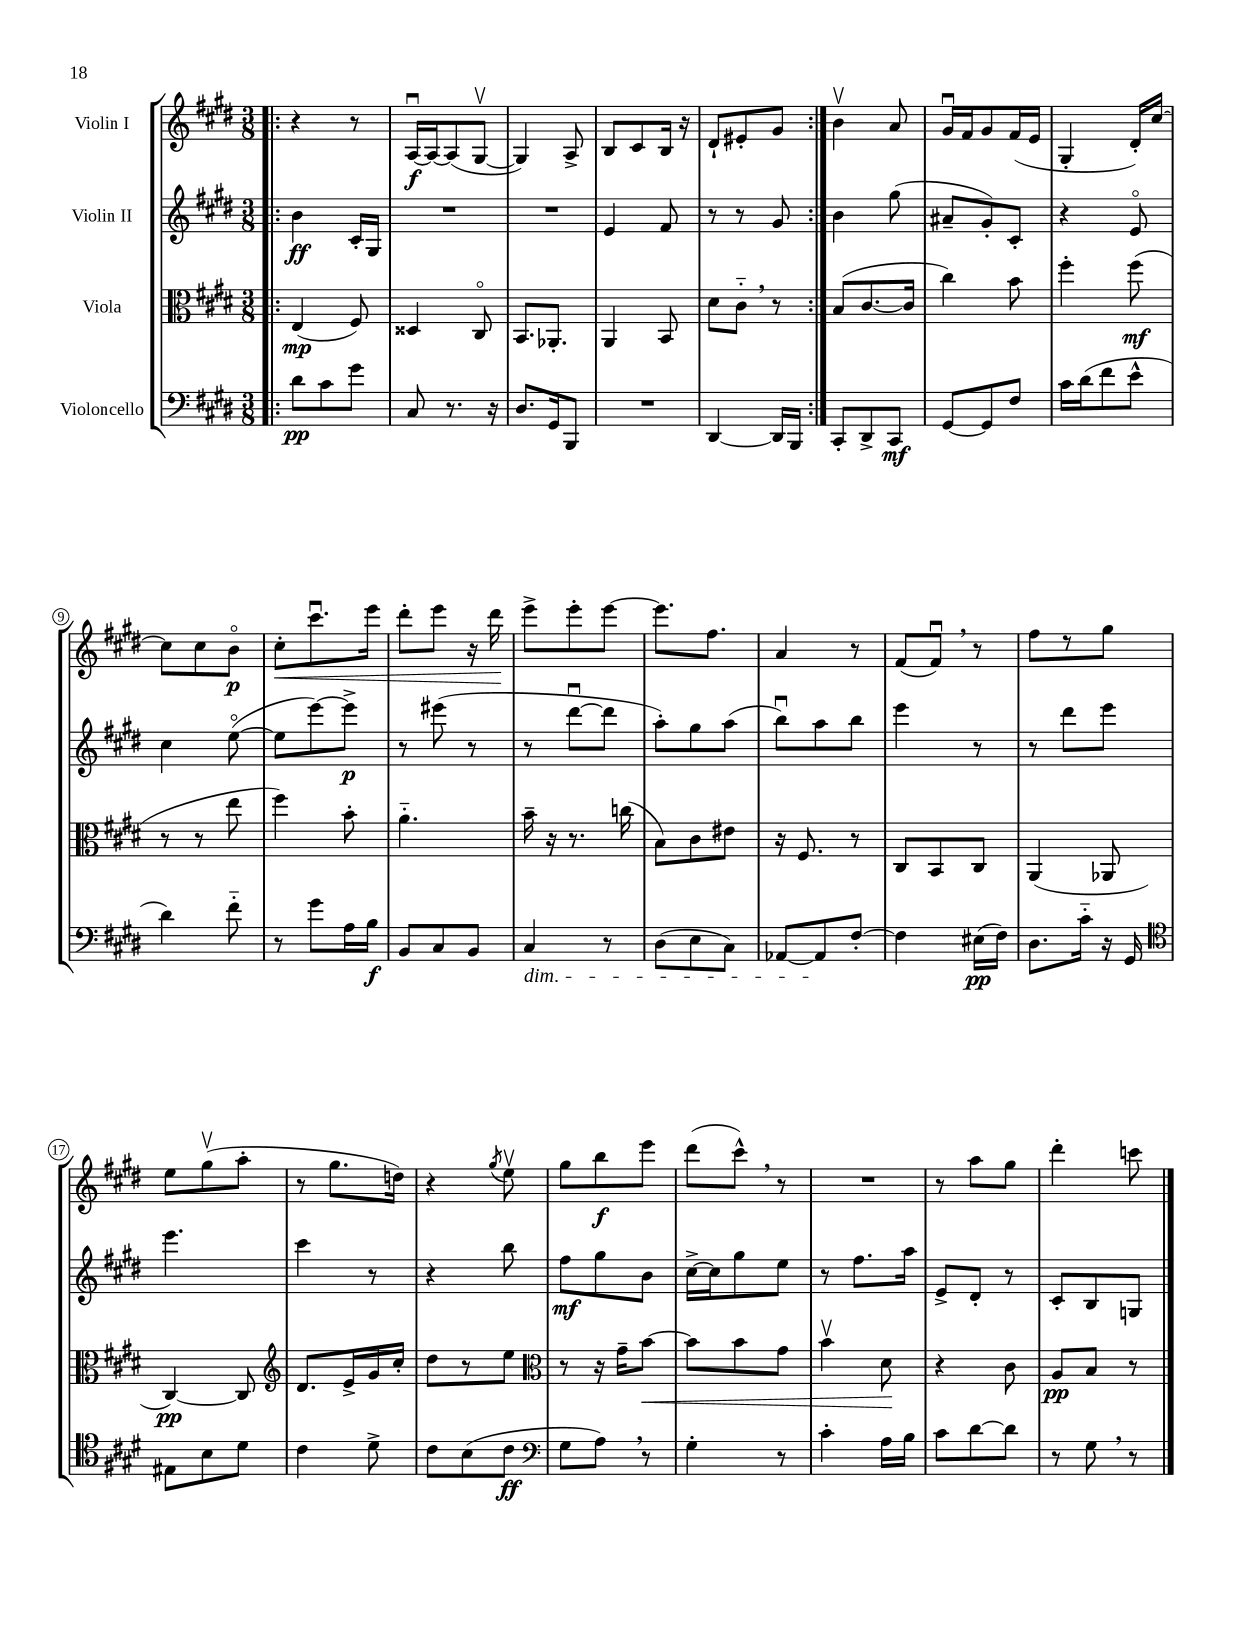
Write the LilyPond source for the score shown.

<<
\new StaffGroup <<
\new Staff = "s0" \with { instrumentName = "Violin I" } {
    \clef treble \key e \major \numericTimeSignature \time 3/8
    \autoBeamOff \repeat volta 2 { \bar ".|:" r4 r8 |
    a16[~\downbow\f a16~ a8( gis8]~\upbow |
    gis4) a8-> |
    b8[ cis'8 b16] r16 |
    dis'8[-! eis'8-. gis'8] | }
    b'4\upbow a'8 |
    gis'16[\downbow fis'16 gis'8 fis'16( e'16] |
    gis4-. dis'16[-.) cis''16]~ |
    cis''8[ cis''8 b'8]\flageolet\p |
    cis''8[-.\< cis'''8.\downbow e'''16] |
    dis'''8[-. e'''8] r16 dis'''16\! |
    e'''8[-> e'''8-. e'''8]~ |
    e'''8.[ fis''8.] |
    a'4 r8 |
    fis'8[( fis'8]\downbow) \breathe r8 |
    fis''8[ r8 gis''8] |
    e''8[ gis''8\upbow( a''8]-. |
    r8 gis''8.[ d''16]) |
    r4 \acciaccatura { gis''8 } e''8\upbow |
    gis''8[ b''8\f e'''8] |
    dis'''8[( cis'''8]-^) \breathe r8 |
    R4. |
    r8 a''8[ gis''8] |
    dis'''4-. c'''8 \bar "|." |
}
\new Staff = "s1" \with { instrumentName = "Violin II" } {
    \clef treble \key e \major \numericTimeSignature \time 3/8
    \autoBeamOff \repeat volta 2 { \bar ".|:" b'4\ff cis'16[-. gis16] |
    R4. |
    R4. |
    e'4 fis'8 |
    r8 r8 gis'8 | }
    b'4 gis''8( |
    ais'8[-- gis'8-.) cis'8]-. |
    r4 e'8\flageolet |
    cis''4 e''8~\flageolet( |
    e''8[ e'''8~) e'''8]->\p |
    r8 eis'''8( r8 |
    r8 dis'''8[~\downbow dis'''8] |
    a''8[-.) gis''8 a''8]( |
    b''8[\downbow) a''8 b''8] |
    e'''4 r8 |
    r8 dis'''8[ e'''8] |
    e'''4. |
    cis'''4 r8 |
    r4 b''8 |
    fis''8[\mf gis''8 b'8] |
    cis''16[~-> cis''16 gis''8 e''8] |
    r8 fis''8.[ a''16] |
    e'8[-> dis'8]-. r8 |
    cis'8[-. b8 g8] \bar "|." |
}
\new Staff = "s2" \with { instrumentName = "Viola" } {
    \clef alto \key e \major \numericTimeSignature \time 3/8
    \autoBeamOff \repeat volta 2 { \bar ".|:" e4\mp( fis8) |
    disis4 cis8\flageolet |
    b,8.[ aes,8.]-. |
    a,4 b,8 |
    dis'8[ cis'8]-_ \breathe r8 | }
    b8[( cis'8.~ cis'16] |
    cis''4) b'8 |
    fis''4-. fis''8\mf( |
    r8 r8 e''8 |
    fis''4) b'8-. |
    a'4.-_ |
    b'16-- r16 r8. c''16( |
    b8[) cis'8 eis'8] |
    r16 fis8. r8 |
    cis8[ b,8 cis8] |
    a,4( aes,8 |
    cis4~\pp) cis8 |
    \clef treble dis'8.[ e'16-> gis'16 cis''16]-. |
    dis''8[ r8 e''8] |
    \clef alto r8 r16 gis'16[-- b'8]~\< |
    b'8[ b'8 gis'8] |
    b'4\upbow dis'8\! |
    r4 cis'8 |
    a8[\pp b8] r8 \bar "|." |
}
\new Staff = "s3" \with { instrumentName = "Violoncello" } {
    \clef bass \key e \major \numericTimeSignature \time 3/8
    \autoBeamOff \repeat volta 2 { \bar ".|:" dis'8[\pp cis'8 gis'8] |
    cis8 r8. r16 |
    dis8.[ gis,16 b,,8] |
    R4. |
    dis,4~ dis,16[ b,,16] | }
    cis,8[-. dis,8-> cis,8]\mf |
    gis,8[~ gis,8 fis8] |
    cis'16[ dis'16( fis'8 e'8]-^ |
    dis'4) fis'8-_ |
    r8 gis'8[ a16 b16]\f |
    b,8[ cis8 b,8] |
    cis4\dim r8 |
    dis8[( e8 cis8]) |
    aes,8[~ aes,8\! fis8]~-. |
    fis4 eis16[\pp( fis16]) |
    dis8.[ cis'16]-_ r16 gis,16 |
    \clef tenor eis8[ b8 dis'8] |
    cis'4 dis'8-> |
    cis'8[ b8( cis'8]\ff |
    \clef bass gis8[ a8]) \breathe r8 |
    gis4-. r8 |
    cis'4-. a16[ b16] |
    cis'8[ dis'8~ dis'8] |
    r8 gis8 \breathe r8 \bar "|." |
}
>>
>>
\layout { \context { \Score \override BarNumber.stencil = #(make-stencil-circler 0.1 0.3 ly:text-interface::print) } }
